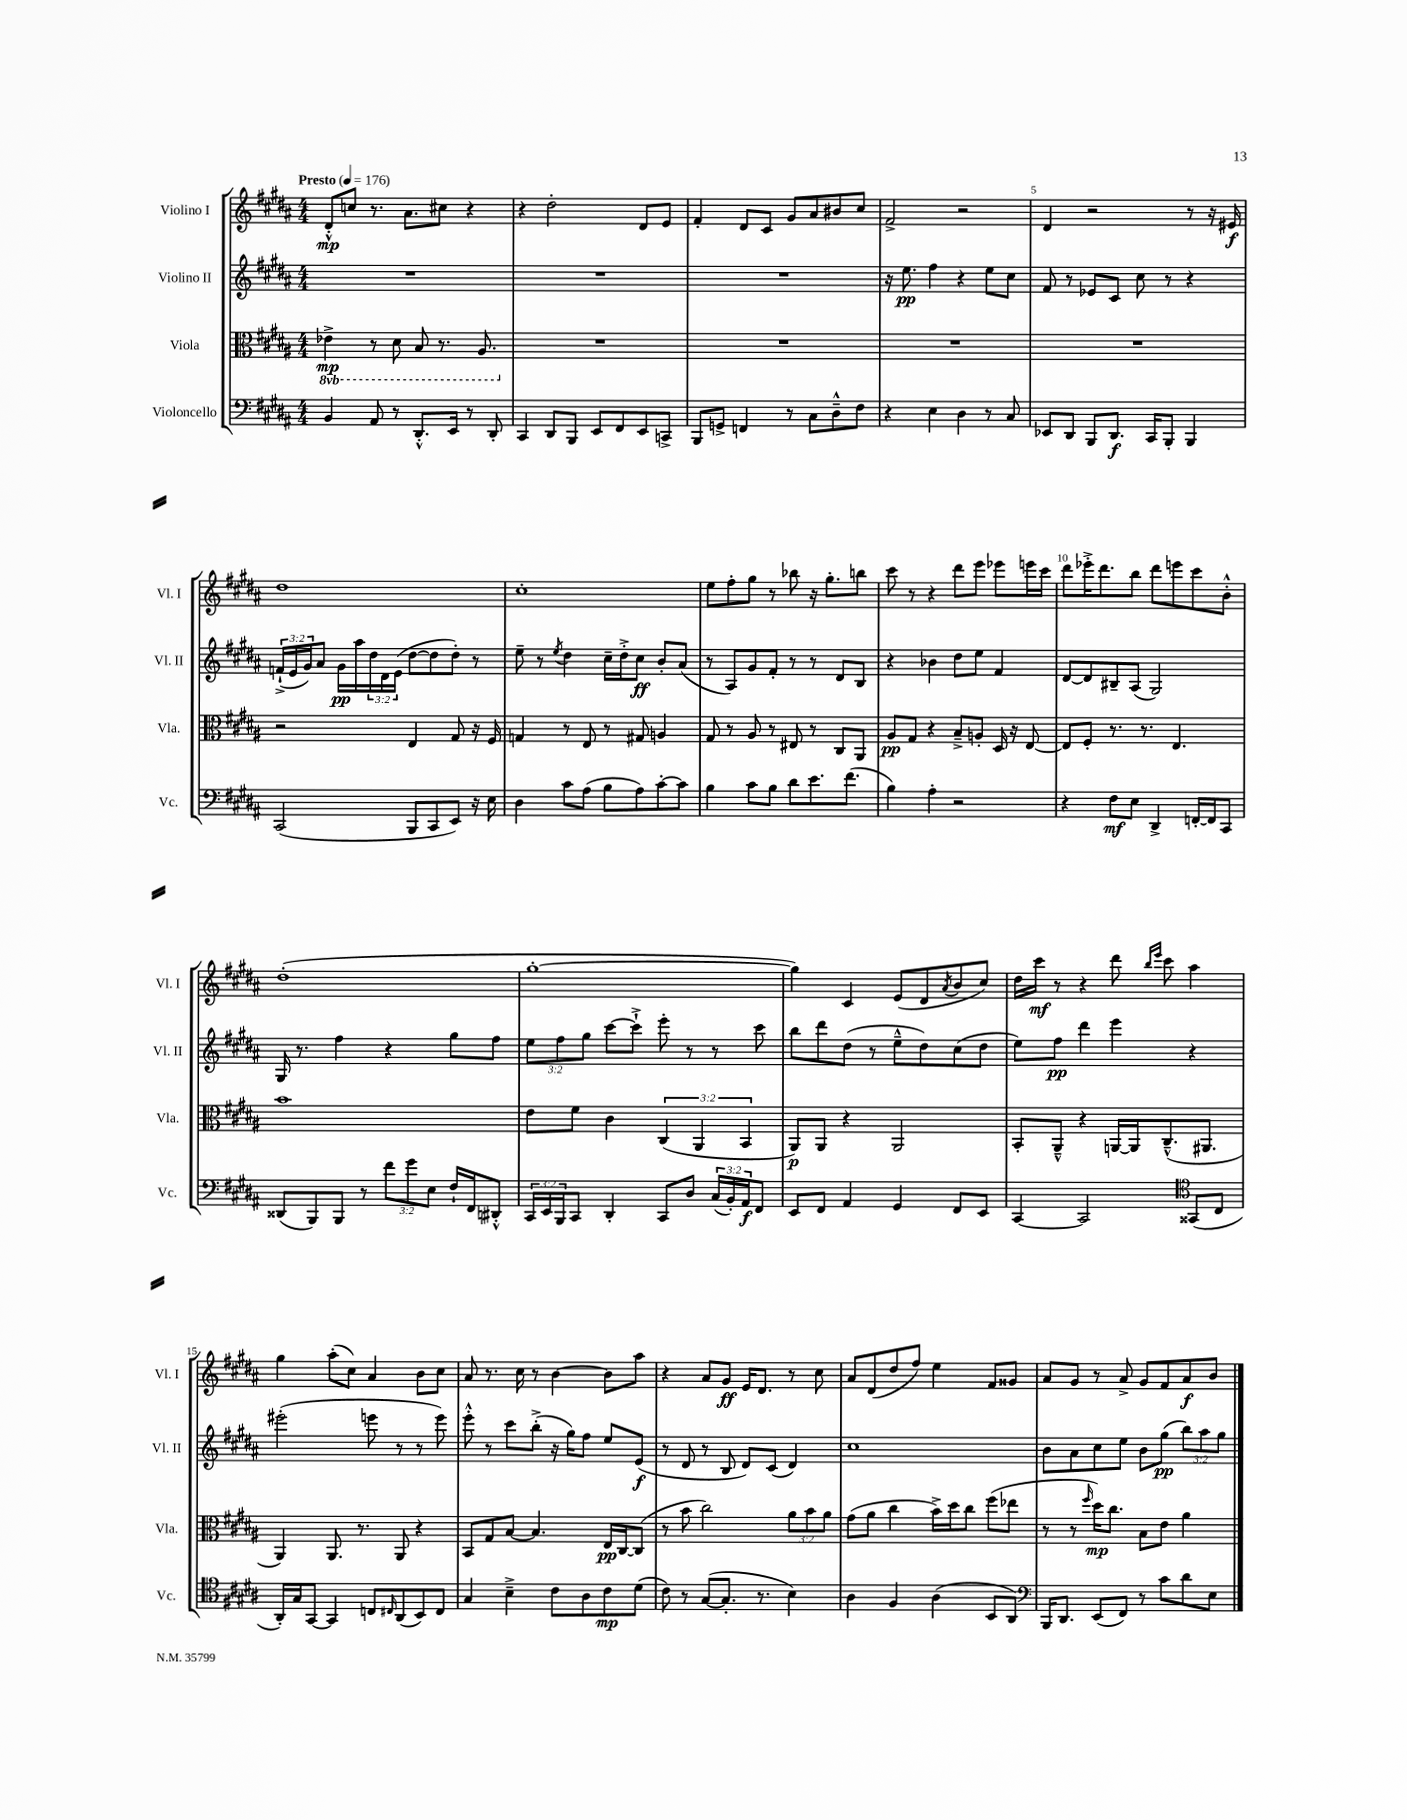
<<
\new StaffGroup <<
\new Staff = "s0" \with { instrumentName = "Violino I" shortInstrumentName = "Vl. I" } {
    \clef treble \key b \major \numericTimeSignature \time 4/4 \tempo "Presto" 4 = 176
    dis'8-.-^\mp c''8 r8. ais'8. cis''8 r4 |
    r4 dis''2-. dis'8 e'8 |
    fis'4-. dis'8 cis'8 gis'8 ais'8 bis'8 cis''8 |
    fis'2-> r2 |
    dis'4 r2 r8 r16 eis'16\f |
    dis''1 |
    cis''1-. |
    e''8 fis''8-. gis''8 r8 bes''8 r16 gis''8.-. b''8 |
    cis'''8 r8 r4 dis'''8 e'''8 ees'''8 e'''16 cis'''16 |
    dis'''8 ees'''16-.-> dis'''8. b''8 dis'''8 e'''8 cis'''8 b'8-.-^ |
    dis''1-.( |
    gis''1~-. |
    gis''4) cis'4 e'8( dis'8 \acciaccatura { ais'8 } b'8 cis''8) |
    dis''16 cis'''16\mf r8 r4 dis'''8 \grace { b''16 e'''16 } cis'''8 ais''4 |
    gis''4 ais''8-.( cis''8) ais'4 b'8 cis''8 |
    ais'8 r8. cis''16 r8 b'4~ b'8 ais''8 |
    r4 ais'8 gis'8\ff e'16 dis'8. r8 cis''8 |
    ais'8 dis'8( dis''8 fis''8) e''4 fis'8 gisis'8 |
    ais'8 gis'8 r8 ais'8-> gis'8 fis'8 ais'8\f b'8 \bar "|." |
}
\new Staff = "s1" \with { instrumentName = "Violino II" shortInstrumentName = "Vl. II" } {
    \clef treble \key b \major \numericTimeSignature \time 4/4 \override Staff.TupletNumber.text = #tuplet-number::calc-fraction-text
    R1 |
    R1 |
    R1 |
    r16 e''8.\pp fis''4 r4 e''8 cis''8 |
    fis'8 r8 ees'8 cis'8 cis''8 r8 r4 |
    \tuplet 3/2 { f'16-!->( e'16 gis'16) } ais'8 gis'16\pp ais''16 \tuplet 3/2 { dis''16 dis'16 e'16( } dis''8~ dis''8 dis''8-.) r8 |
    e''8-- r8 \acciaccatura { e''8 } dis''4 cis''16-- dis''16-.-> cis''8\ff b'8-. ais'8( |
    r8 ais8) gis'8 fis'8-. r8 r8 dis'8 b8 |
    r4 bes'4 dis''8 e''8 fis'4 |
    dis'8~ dis'8 bis8-- ais8( gis2) |
    gis16 r8. fis''4 r4 gis''8 fis''8 |
    \tuplet 3/2 { e''8 fis''8 gis''8 } cis'''8~ cis'''8-!-> e'''8-. r8 r8 cis'''8 |
    b''8 dis'''8 dis''8( r8 e''8---^ dis''8) cis''8( dis''8 |
    e''8) fis''8\pp dis'''4 e'''4 r4 |
    eis'''2-.( e'''8 r8 r8 e'''8) |
    e'''8-.-^ r8 cis'''8 b''8-.->( r16 gis''16) fis''8 e''8 e'8\f( |
    r8 dis'8 r8 b8 dis'8) cis'8( dis'4) |
    cis''1 |
    b'8 ais'8 cis''8 e''8 b'8 gis''8\pp( \tuplet 3/2 { b''8) ais''8 gis''8 } \bar "|." |
}
\new Staff = "s2" \with { instrumentName = "Viola" shortInstrumentName = "Vla." } {
    \clef alto \key b \major \numericTimeSignature \time 4/4 \override Staff.TupletNumber.text = #tuplet-number::calc-fraction-text \set Staff.ottavationMarkups = #ottavation-simple-ordinals
    \ottava #-1 ees4->\mp r8 dis8 b,8 r8. ais,8. \ottava #0 |
    R1 |
    R1 |
    R1 |
    R1 |
    r2 e4 gis8 r16 fis16 |
    g4 r8 e8 r8 gis8 a4 |
    gis8 r8 ais8 r8 eis8 r8 cis8 ais,8 |
    ais8\pp gis8 r4 b8---> a8-. dis16 r16 e8~ |
    e8 fis8-. r8. r8. e4. |
    b'1 |
    e'8 fis'8 cis'4 \tuplet 3/2 { cis4( ais,4 b,4 } |
    ais,8\p) ais,8 r4 ais,2 |
    b,8-. ais,8---^ r4 a,16~ a,16 cis8.---^( ais,8. |
    ais,4) ais,8. r8. ais,8 r4 |
    b,8 gis8 b8~ b4. e16\pp cis16~ cis8( |
    r8 b'8 cis''2) \tuplet 3/2 { ais'8 b'8 ais'8 } |
    gis'8( ais'8 cis''4 b'16->) dis''16 cis''8 fis''8( ees''8 |
    r8 r8 \grace { fis''16 } dis''16\mp) cis''8. b8 e'8 ais'4 \bar "|." |
}
\new Staff = "s3" \with { instrumentName = "Violoncello" shortInstrumentName = "Vc." } {
    \clef bass \key b \major \numericTimeSignature \time 4/4 \override Staff.TupletNumber.text = #tuplet-number::calc-fraction-text
    b,4 ais,8 r8 dis,8.-.-^ e,16 r8 dis,8-. |
    cis,4 dis,8 b,,8 e,8 fis,8 e,8 c,8-> |
    b,,8 g,8-> f,4 r8 cis8 dis8---^ fis8 |
    r4 e4 dis4 r8 cis8 |
    ees,8 dis,8 b,,8 dis,8.\f cis,16 b,,8-. b,,4 |
    cis,2( b,,8 cis,8 e,8) r16 e16 |
    dis4 cis'8 ais8( b8 ais8) cis'8~-. cis'8 |
    b4 cis'8 b8 dis'8 e'8. fis'8.( |
    b4) ais4-. r2 |
    r4 fis8\mf e8 dis,4-> f,16~-. f,16 cis,8 |
    disis,8( b,,8) b,,8 r8 \tuplet 3/2 { fis'8 gis'8 e8 } fis16-! fis,16 dis,8-.-^ |
    \tuplet 3/2 { cis,16 e,16 b,,16 } cis,8 dis,4-. cis,8 dis8 \tuplet 3/2 { cis16( b,16-.) ais,16\f } fis,8 |
    e,8 fis,8 ais,4 gis,4 fis,8 e,8 |
    cis,4~ cis,2 \clef tenor gisis,8( cis8 |
    ais,16-.) gis16 gis,8~ gis,4 c8 \grace { cis16 } ais,8( b,8) cis8 |
    gis4 b4---> cis'8 ais8 cis'8\mp dis'8( |
    cis'8) r8 gis8~( gis8.-. r8. b4) |
    ais4 fis4 ais4( b,8 ais,8) |
    \clef bass b,,16 dis,8. e,8( fis,8) r8 cis'8 dis'8 e8 \bar "|." |
}
>>
>>
\layout { \context { \Score \override BarNumber.break-visibility = ##(#f #t #t) barNumberVisibility = #(every-nth-bar-number-visible 5) } }
